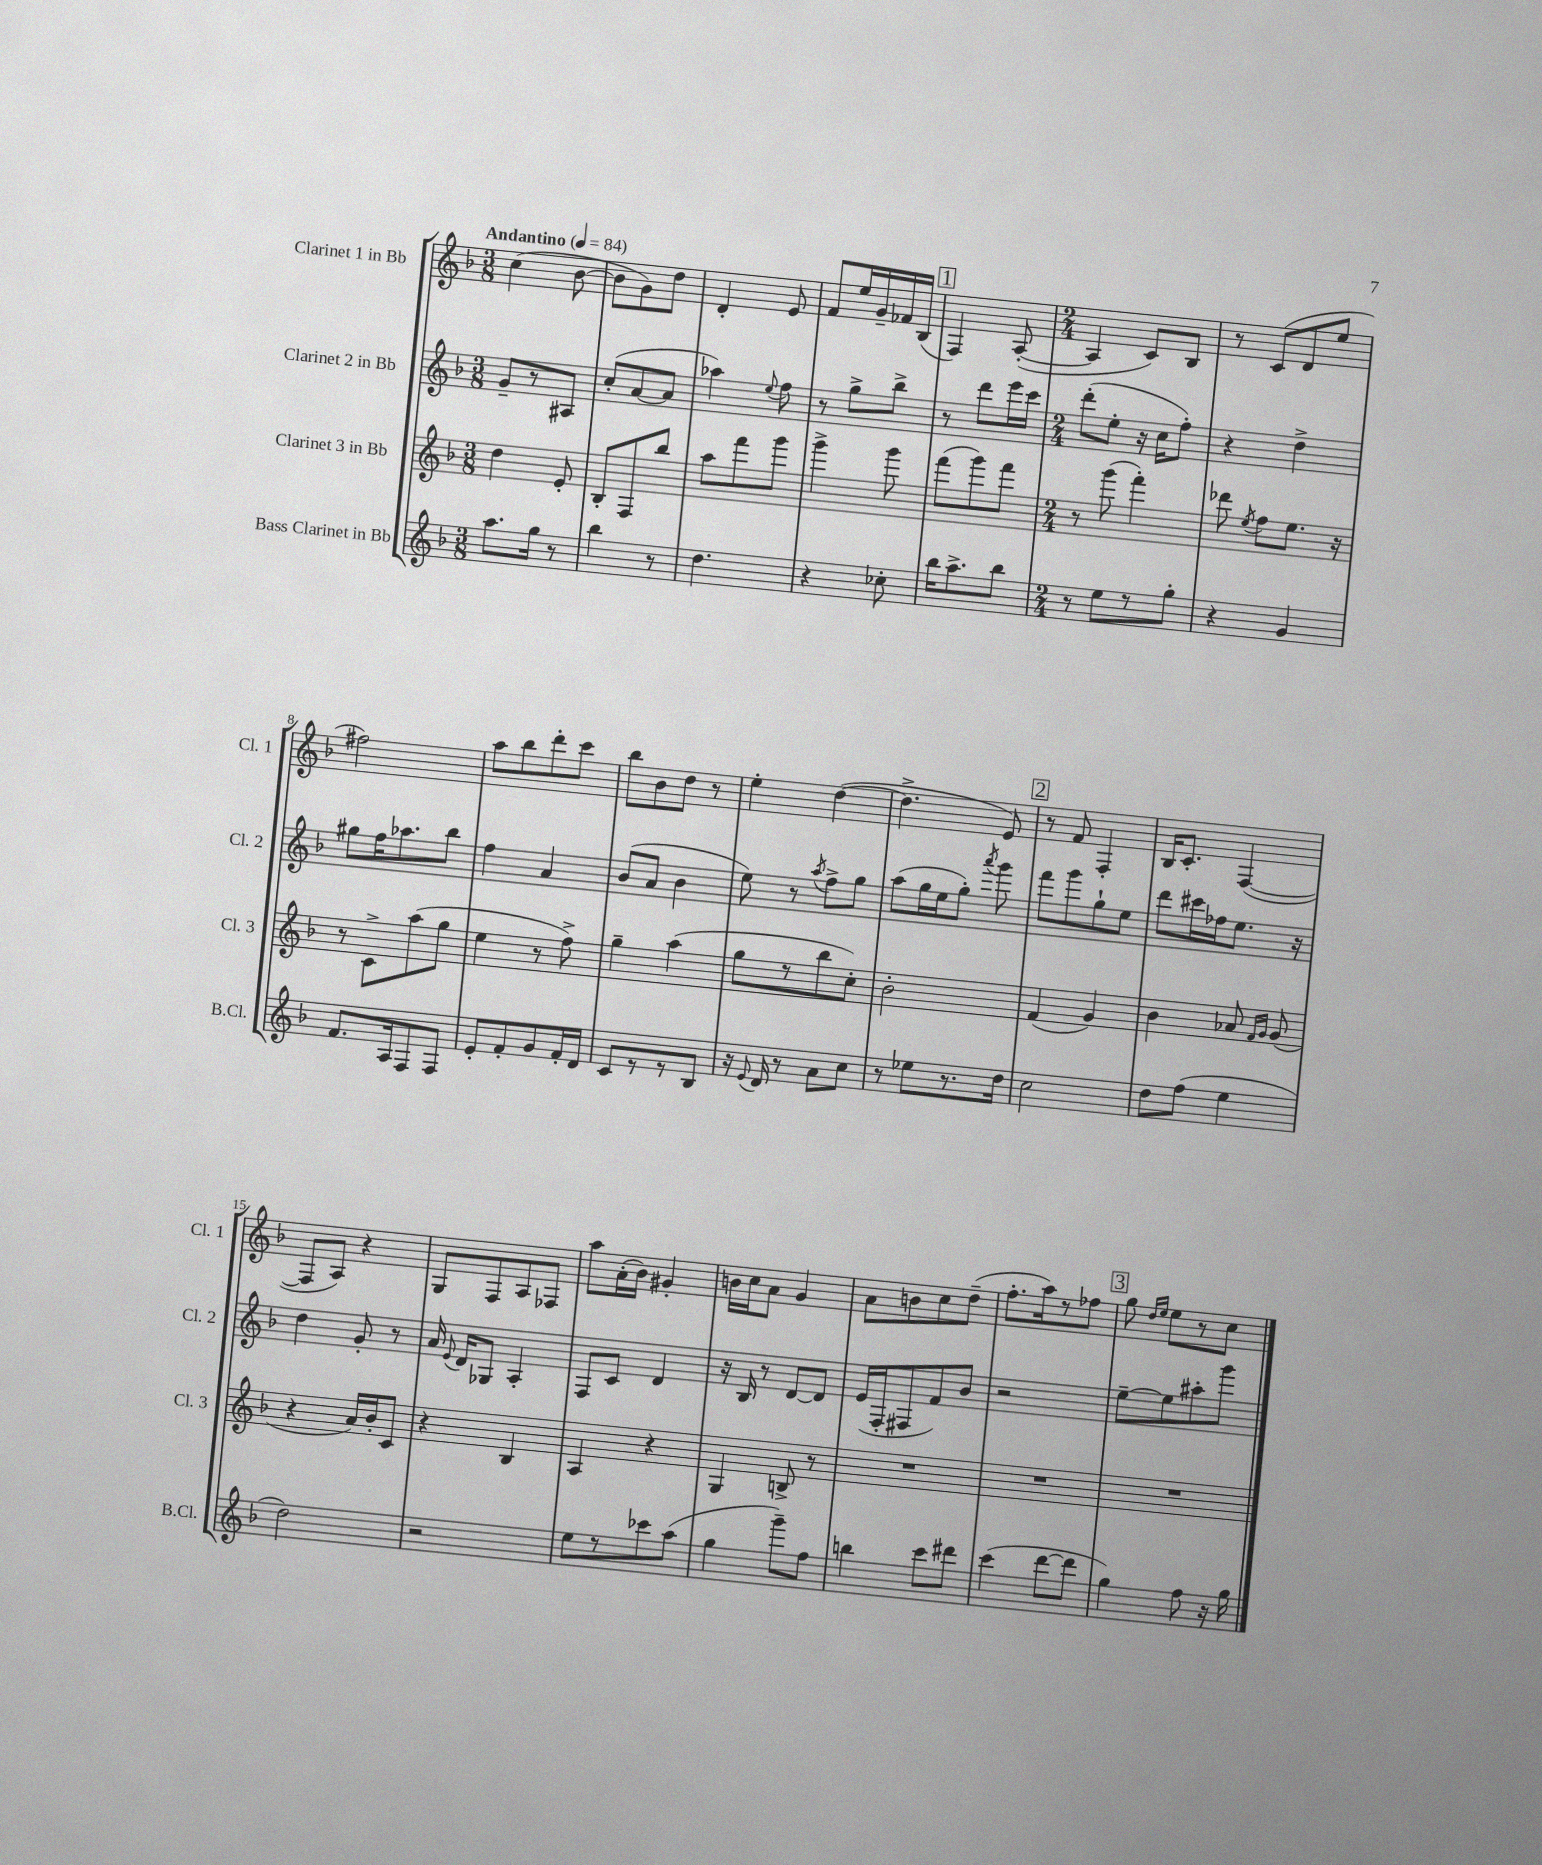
<<
\new StaffGroup <<
\new Staff = "s0" \with { instrumentName = "Clarinet 1 in Bb" shortInstrumentName = "Cl. 1" } {
    \clef treble \key f \major \numericTimeSignature \time 3/8 \tempo "Andantino" 4 = 84
    \autoBeamOff c''4( bes'8~ |
    bes'8[ g'8) d''8] |
    d'4-. e'8 |
    f'8[ e''16 g'16-- fes'16 bes16]( |
    \mark \markup { \box "1" } f4) a8~-.( |
    \numericTimeSignature \time 2/4 a4 c'8[) bes8] |
    r8 c'8[( d'8 e''8] |
    fis''2) |
    a''8[ bes''8 d'''8-. c'''8] |
    bes''8[ bes'8 d''8] r8 |
    e''4-. d''4~( |
    d''4.-> e'8) |
    \mark \markup { \box "2" } r8 f'8 f4-. |
    bes16[ c'8.]-. f4~( |
    f8[ a8]) r4 |
    g8[ f8 a8 fes8] |
    a''8[ a'16-.( bes'16]) gis'4-. |
    b'16[ c''16 a'8] g'4 |
    a'8[ b'8 c''8 d''8]--( |
    f''8.[-. a''16) r8 fes''8] |
    \mark \markup { \box "3" } g''8 \grace { d''16[ e''16] } e''8[ r8 c''8] \bar "|." |
}
\new Staff = "s1" \with { instrumentName = "Clarinet 2 in Bb" shortInstrumentName = "Cl. 2" } {
    \clef treble \key f \major \numericTimeSignature \time 3/8
    \autoBeamOff g'8[-- r8 ais8] |
    c''8[-.( a'8~ a'8] |
    aes''4) \appoggiatura { e''8 } f''8 |
    r8 g''8[-> bes''8]-> |
    \mark \markup { \box "1" } r8 d'''8[ e'''16 c'''16] |
    \numericTimeSignature \time 2/4 d'''8[-.( e''8]-. r16 c''16[ f''8]-.) |
    r4 d''4-> |
    gis''8[ f''16 aes''8. bes''8] |
    f''4 a'4 |
    bes'8[( a'8] bes'4 |
    e''8) r8 \acciaccatura { a''8 } f''8[-> g''8] |
    a''8[( g''16 e''16 g''8]-.) \acciaccatura { a'''8 } g'''8 |
    \mark \markup { \box "2" } f'''8[ g'''8 g''8-! e''8] |
    d'''8[ cis'''16 fes''16 e''8.] r16 |
    d''4 g'8-. r8 |
    a'16 \appoggiatura { e'8 } d'16[ ges8] a4-. |
    f8[ c'8] d'4 |
    r16 bes16 r8 d'8[~ d'8] |
    e'16[( f16-. fis8 f'8) bes'8] |
    r2 |
    \mark \markup { \box "3" } e''8[~-- e''8 ais''8-. g'''8] \bar "|." |
}
\new Staff = "s2" \with { instrumentName = "Clarinet 3 in Bb" shortInstrumentName = "Cl. 3" } {
    \clef treble \key f \major \numericTimeSignature \time 3/8
    \autoBeamOff d''4 e'8-. |
    bes8[-. f8 bes''8] |
    a''8[ f'''8 g'''8] |
    g'''4-> g'''8 |
    \mark \markup { \box "1" } f'''8[( g'''8) f'''8] |
    \numericTimeSignature \time 2/4 r8 g'''8( f'''4-.) |
    des'''8 \acciaccatura { e''8 } f''8[ e''8.] r16 |
    r8 c'8[-> a''8( g''8] |
    e''4 r8 f''8->) |
    g''4-- a''4( |
    g''8[ r8 bes''8 c''8]-.) |
    bes'2-. |
    \mark \markup { \box "2" } f'4( g'4) |
    bes'4 aes'8 \grace { f'16[ g'16] } g'8( |
    r4 a'16[) bes'16-. c'8] |
    r4 bes4 |
    a4 r4 |
    g4 b8-> r8 |
    R2 |
    R2 |
    \mark \markup { \box "3" } R2 \bar "|." |
}
\new Staff = "s3" \with { instrumentName = "Bass Clarinet in Bb" shortInstrumentName = "B.Cl." } {
    \clef treble \key f \major \numericTimeSignature \time 3/8
    \autoBeamOff a''8.[ g''16] r8 |
    bes''4 r8 |
    d''4. |
    r4 ces''8-. |
    \mark \markup { \box "1" } bes''16[ a''8.-> bes''8] |
    \numericTimeSignature \time 2/4 r8 e''8[ r8 g''8]-. |
    r4 g'4 |
    f'8.[ a16 f8 f8] |
    e'8[-. f'8-. g'8 f'16-. d'16] |
    c'8[ r8 r8 bes8] |
    r16 \appoggiatura { e'8 } d'16 r8 a'8[ c''8] |
    r8 ees''8[ r8. d''16] |
    \mark \markup { \box "2" } c''2 |
    d''8[ f''8]( e''4 |
    d''2) |
    r2 |
    e''8[ r8 ces'''8 a''8]( |
    g''4 g'''8[--) f''8] |
    b''4 c'''8[ dis'''8] |
    c'''4( d'''8[~ d'''8] |
    \mark \markup { \box "3" } g''4) f''8 r16 g''16 \bar "|." |
}
>>
>>
